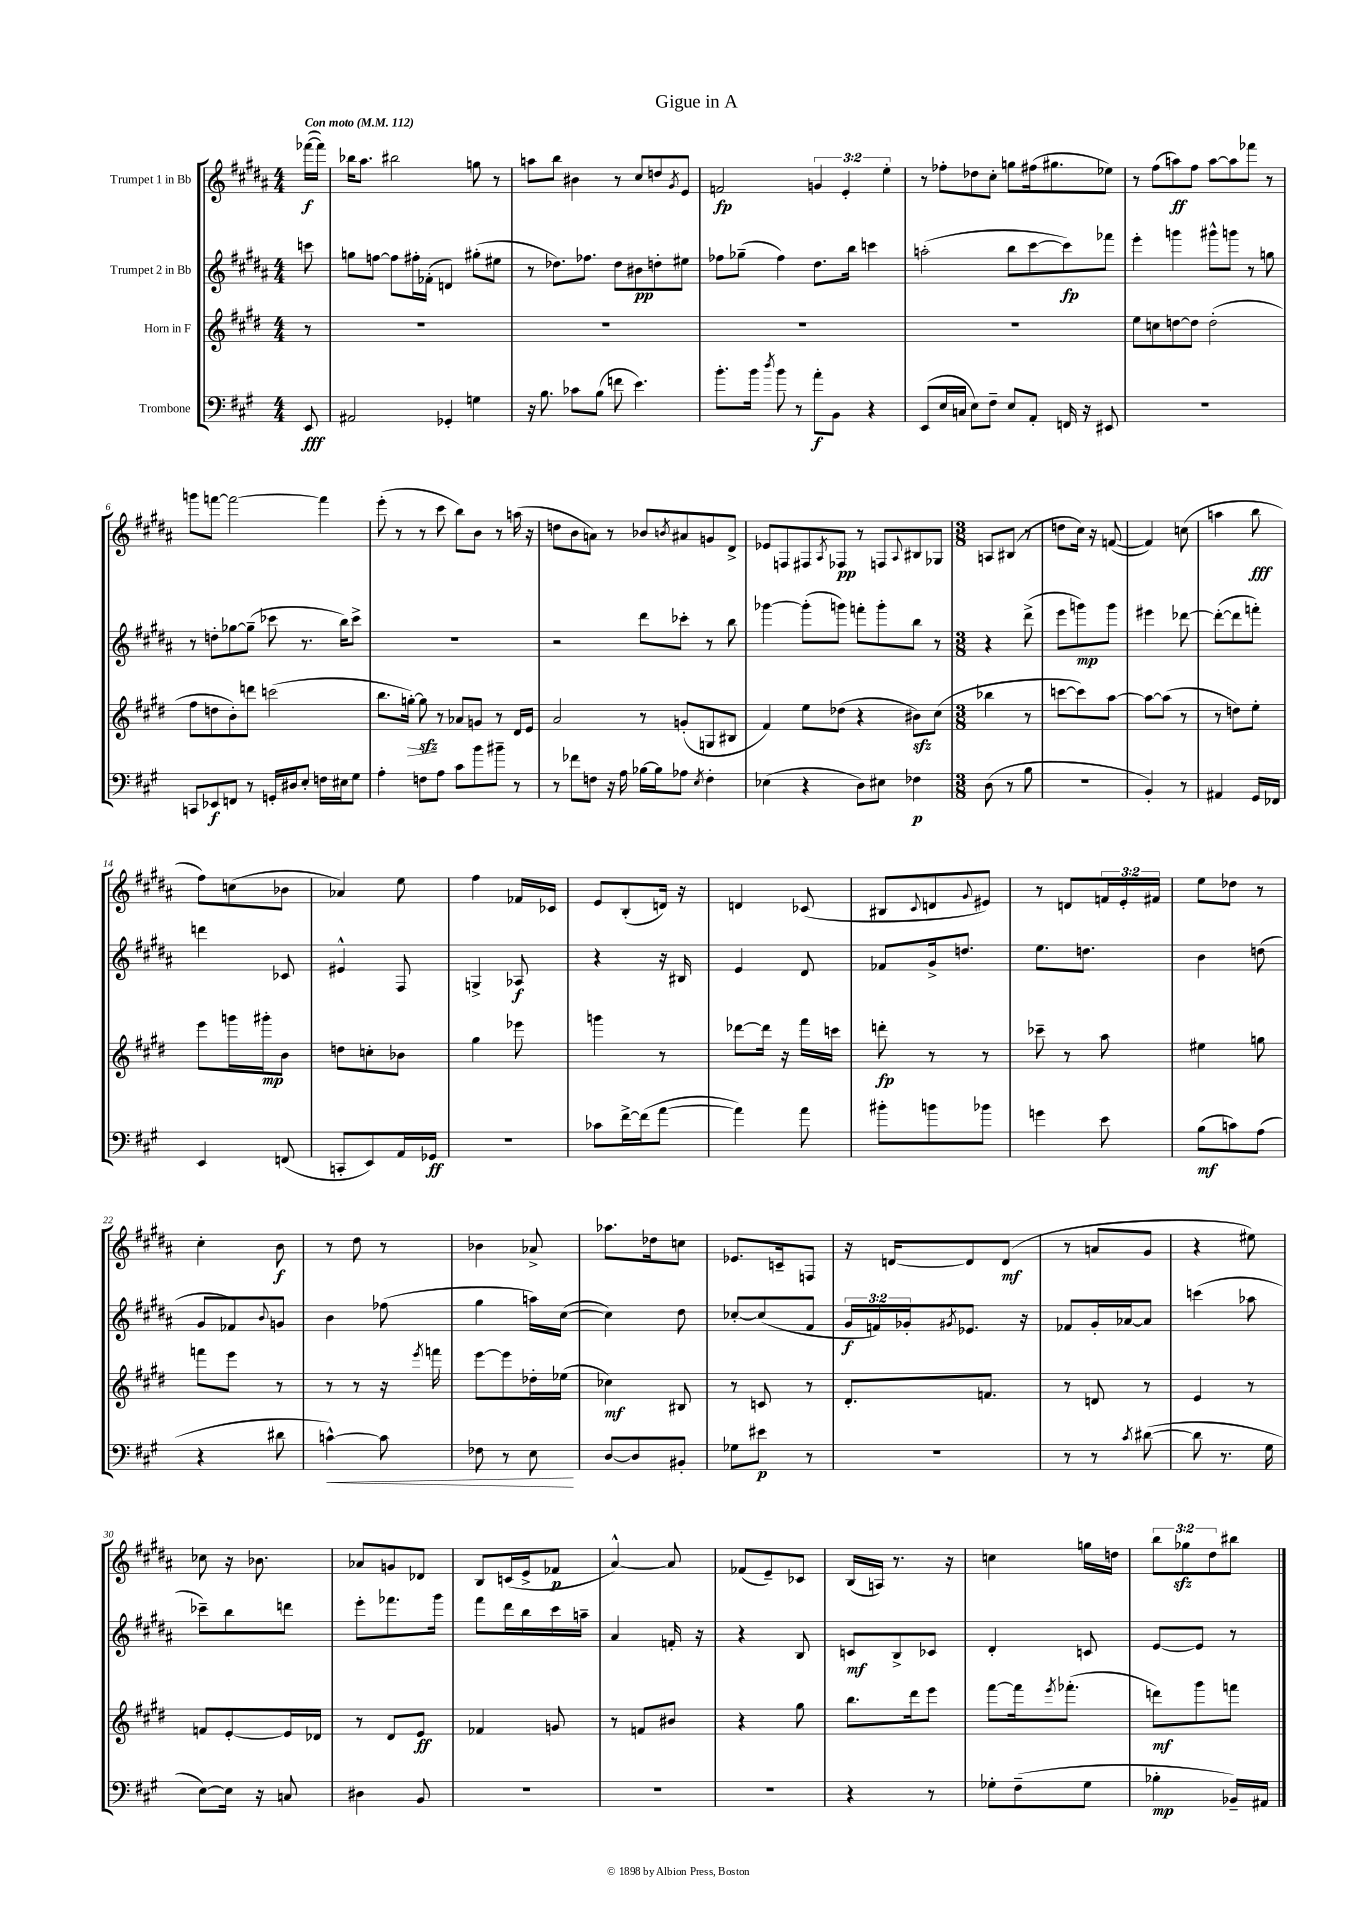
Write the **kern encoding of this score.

**kern	**kern	**kern	**kern
*staff4	*staff3	*staff2	*staff1
*clefF4	*clefG2	*clefG2	*clefG2
*k[f#c#g#]	*k[f#c#g#d#]	*k[f#c#g#d#a#]	*k[f#c#g#d#a#]
*M4/4	*M4/4	*M4/4	*M4/4
*MM112	*MM112	*MM112	*MM112
8EE	8r	8ccc	([16fff-
.	.	.	16fff-])
=	=	=	=
2AA#	1r	8gg	16bb-
.	.	.	8.aa#
.	.	[8ff	.
.	.	8ff]	2bb#
.	.	16ff#'	.
.	.	(16f-'	.
4GG-'	.	4d)	.
4G	.	(8gg#'	8gg
.	.	8ee#	8r
=	=	=	=
16r	1r	8r	8aa
8.B	.	.	.
.	.	8.dd-)	8bb
8c-	.	.	4b#
.	.	8.ff-	.
(8B	.	.	.
8f	.	8dd-	8r
4.e)	.	8b#	8cc#
.	.	8dd'	8dd
.	.	.	8qg#
.	.	8ee#	8e
=	=	=	=
8.b'	1r	8ff-	2f
.	.	(8gg-~	.
16b	.	.	.
8qdd	.	.	.
8b	.	4ff-)	.
8r	.	.	.
8a'	.	8.dd#	6g
8BB	.	.	.
.	.	.	6e'
.	.	16bb	.
4r	.	4ccc	.
.	.	.	6ee'
=	=	=	=
(8EE	1r	(2aa'	8r
16E	.	.	8ff-'
16C	.	.	.
8E)	.	.	8dd-
8F#~	.	.	8cc#'
8E	.	8bb	8gg
8AA'	.	[8ccc#	(16ff#
.	.	.	8.gg#
16FF	.	8ccc#])	.
16r	.	.	.
8EE#	.	8fff-	8ee-)
=	=	=	=
1r	8ee	4eee'	8r
.	8cc	.	(8ff#
.	[8dd	4ggg	8aa)
.	8dd]	.	8ff#
.	(2dd'	8ggg#^^	[8aa
.	.	8ggg	8aa]
.	.	8r	8fff-
.	.	8gg	8r
=	=	=	=
8CC	8ff#	8r	8ggg
8EE-	8dd	8dd'	[8fff
8FF	8b')	[8gg-	2fff_
8r	8ddd	(8gg-~]	.
16GG'	(2ccc	8ccc-	.
16D#	.	.	.
8E'	.	8.r	.
16F	.	.	4fff]
16E#	.	16bb)	.
8G#	.	8ccc-^	.
=	=	=	=
4A'	8.bb	1r	(8eee'
.	.	.	8r
.	[16gg')	.	.
8F	8gg]	.	8r
8A	8r	.	8ccc#
8c#	8a-	.	8bb)
8b	8g	.	8b
8b#~	8r	.	8r
8r	16d#	.	(16aa
.	16e	.	16r
=	=	=	=
8r	2a	2r	8dd
8f-	.	.	8b
8F	.	.	8a)
16r	.	.	8r
16A	.	.	.
[16B-	8r	8ddd#	8b-
16B-]	.	.	.
.	.	.	8qb
8A-	(8g'	8ccc-'	8a#
8qE	.	.	.
4F'	8G	8r	8g
.	8B#	8bb	8d#^
=	=	=	=
(4E-	4f#)	[4ggg-	8e-
.	.	.	8F
4r	8ee	(8ggg-']	8F#
.	.	.	8qA#
.	(8dd-	8ggg)	8F-
8D)	4r	8fff'	8r
8E#	.	8ggg'	8F
.	.	.	8qqA#
4F-	8b#)	8bb	8B#
.	(8cc#	8r	8G-
=	=	=	=
*M3/8	*M3/8	*M3/8	*M3/8
(8D	4bb-	4r	8A
8r	.	.	(8B#
8B	8r	(8ddd#^	8r
=	=	=	=
4.r	[8ccc	8eee	8dd
.	8ccc])	8ggg)	16cc#)
.	.	.	16r
.	[8aa	8ggg	([8f
=	=	=	=
4BB')	8aa_	4eee#	4f])
.	(8aa]	.	.
8r	8r	[8ddd-	(8cc
=	=	=	=
4AA#	8r	(8ddd-'_	4aa
.	8dd)	8ddd-]	.
16GG#	8ee'	8fff')	8bb
16FF-	.	.	.
=	=	=	=
4EE	8eee	4ddd	8ff#)
.	16ggg	.	(8cc
.	16ggg#'	.	.
(8FF	8b	8c-	8b-
=	=	=	=
8CC'	8dd	4e#^^	4a-)
8EE)	8cc'	.	.
16AA	8b-	8F#	8ee
16GG-	.	.	.
=	=	=	=
4.r	4gg#	4G^	4ff#
.	8eee-	8A-	16f-
.	.	.	16c-
=	=	=	=
8c-	4ggg	4r	8e
[16f#^	.	.	(8B'
(16f#]	.	.	.
[8a	8r	16r	16d)
.	.	16B#	16r
=	=	=	=
4a])	[8ddd-	4e	4d
.	16ddd-]	.	.
.	16r	.	.
8a	16fff#	8d#	(8c-
.	16ccc	.	.
=	=	=	=
8b#'	8ddd'	8f-	8B#
.	.	.	8qqc#
8b	8r	16g#^	8d
.	.	8.dd	.
.	.	.	8qqg#
8b-	8r	.	8e#)
=	=	=	=
4g	8ccc-~	8.ee	8r
.	8r	.	8d
.	.	8.dd	.
8e	8aa	.	24f
.	.	.	24e'
.	.	.	24f#
=	=	=	=
(8B	4ee#	4b	8ee
8c)	.	.	8dd-
(8A	8gg	(8dd	8r
=	=	=	=
4r	8fff	8g#	4cc#'
.	8eee	8f-)	.
.	.	8qqb	.
8d#	8r	8g	8b
=	=	=	=
[4c^^)	8r	4b	8r
.	8r	.	8dd#
8c]	16r	(8ff-	8r
.	8qeee	.	.
.	16fff	.	.
=	=	=	=
8F-	[8eee	4gg#	4b-
8r	8eee]	.	.
8E	16dd-'	16aa)	8a-^
.	(16ee-	([16cc#	.
=	=	=	=
[8D	4cc-)	4cc#])	8.aa-
8D]	.	.	.
.	.	.	16dd-
8BB#'	8B#	8dd#	8cc
=	=	=	=
8G-	8r	[8cc-'	8.e-
8e#	8c	(8cc-]	.
.	.	.	16c~
8r	8r	8f#	8F
=	=	=	=
4.r	8.d#'	24g#	16r
.	.	24f)	.
.	.	.	[16d
.	.	24g-'	.
.	.	8qg#	.
.	.	8.e-	8d]
.	8.f	.	.
.	.	.	(8d
.	.	16r	.
=	=	=	=
8r	8r	8f-	8r
8r	8d	16g#'	8a
.	.	[16a-	.
8qc#	.	.	.
([8d#	8r	8a-]	8g#
=	=	=	=
8d#]	4e	(4ccc	4r
8.r	.	.	.
.	8r	8aa-	8ee#)
16G#	.	.	.
=	=	=	=
[8E)	8f	8ccc-~)	8cc-
16E]	[8e'	8bb	16r
16r	.	.	8.b-
8C	16e]	8ddd	.
.	16d-	.	.
=	=	=	=
4D#	8r	8eee'	8a-
.	8d#	8.fff-	8g
8BB	8e	.	8d-
.	.	16ggg#	.
=	=	=	=
4.r	4f-	8fff#	8B
.	.	16ddd#	(16c
.	.	16bb	16e^
.	8g	16ccc#	8f-
.	.	16aa~	.
=	=	=	=
4.r	8r	4a#	[4a#^^)
.	8f	.	.
.	8b#	16f'	8a#]
.	.	16r	.
=	=	=	=
4.r	4r	4r	(8f-
.	.	.	8e~)
.	8gg#	8B	8c-
=	=	=	=
4r	8.bb	8c	(16B
.	.	.	16A)
.	.	8B^	8.r
.	16ddd#	.	.
8r	8eee	8c-	.
.	.	.	16r
=	=	=	=
8G-'	[8fff#	4d#'	4cc
(8F#~	16fff#]	.	.
.	8qeee	.	.
.	(8.fff-'	.	.
8G-	.	8c	16gg
.	.	.	16dd
=	=	=	=
4B-'	8ddd)	[8e	12bb
.	.	.	12gg-
.	8ggg#	8e]	.
.	.	.	12dd#
16BB-~)	8fff	8r	8bb#
16AA#	.	.	.
==	==	==	==
*-	*-	*-	*-
